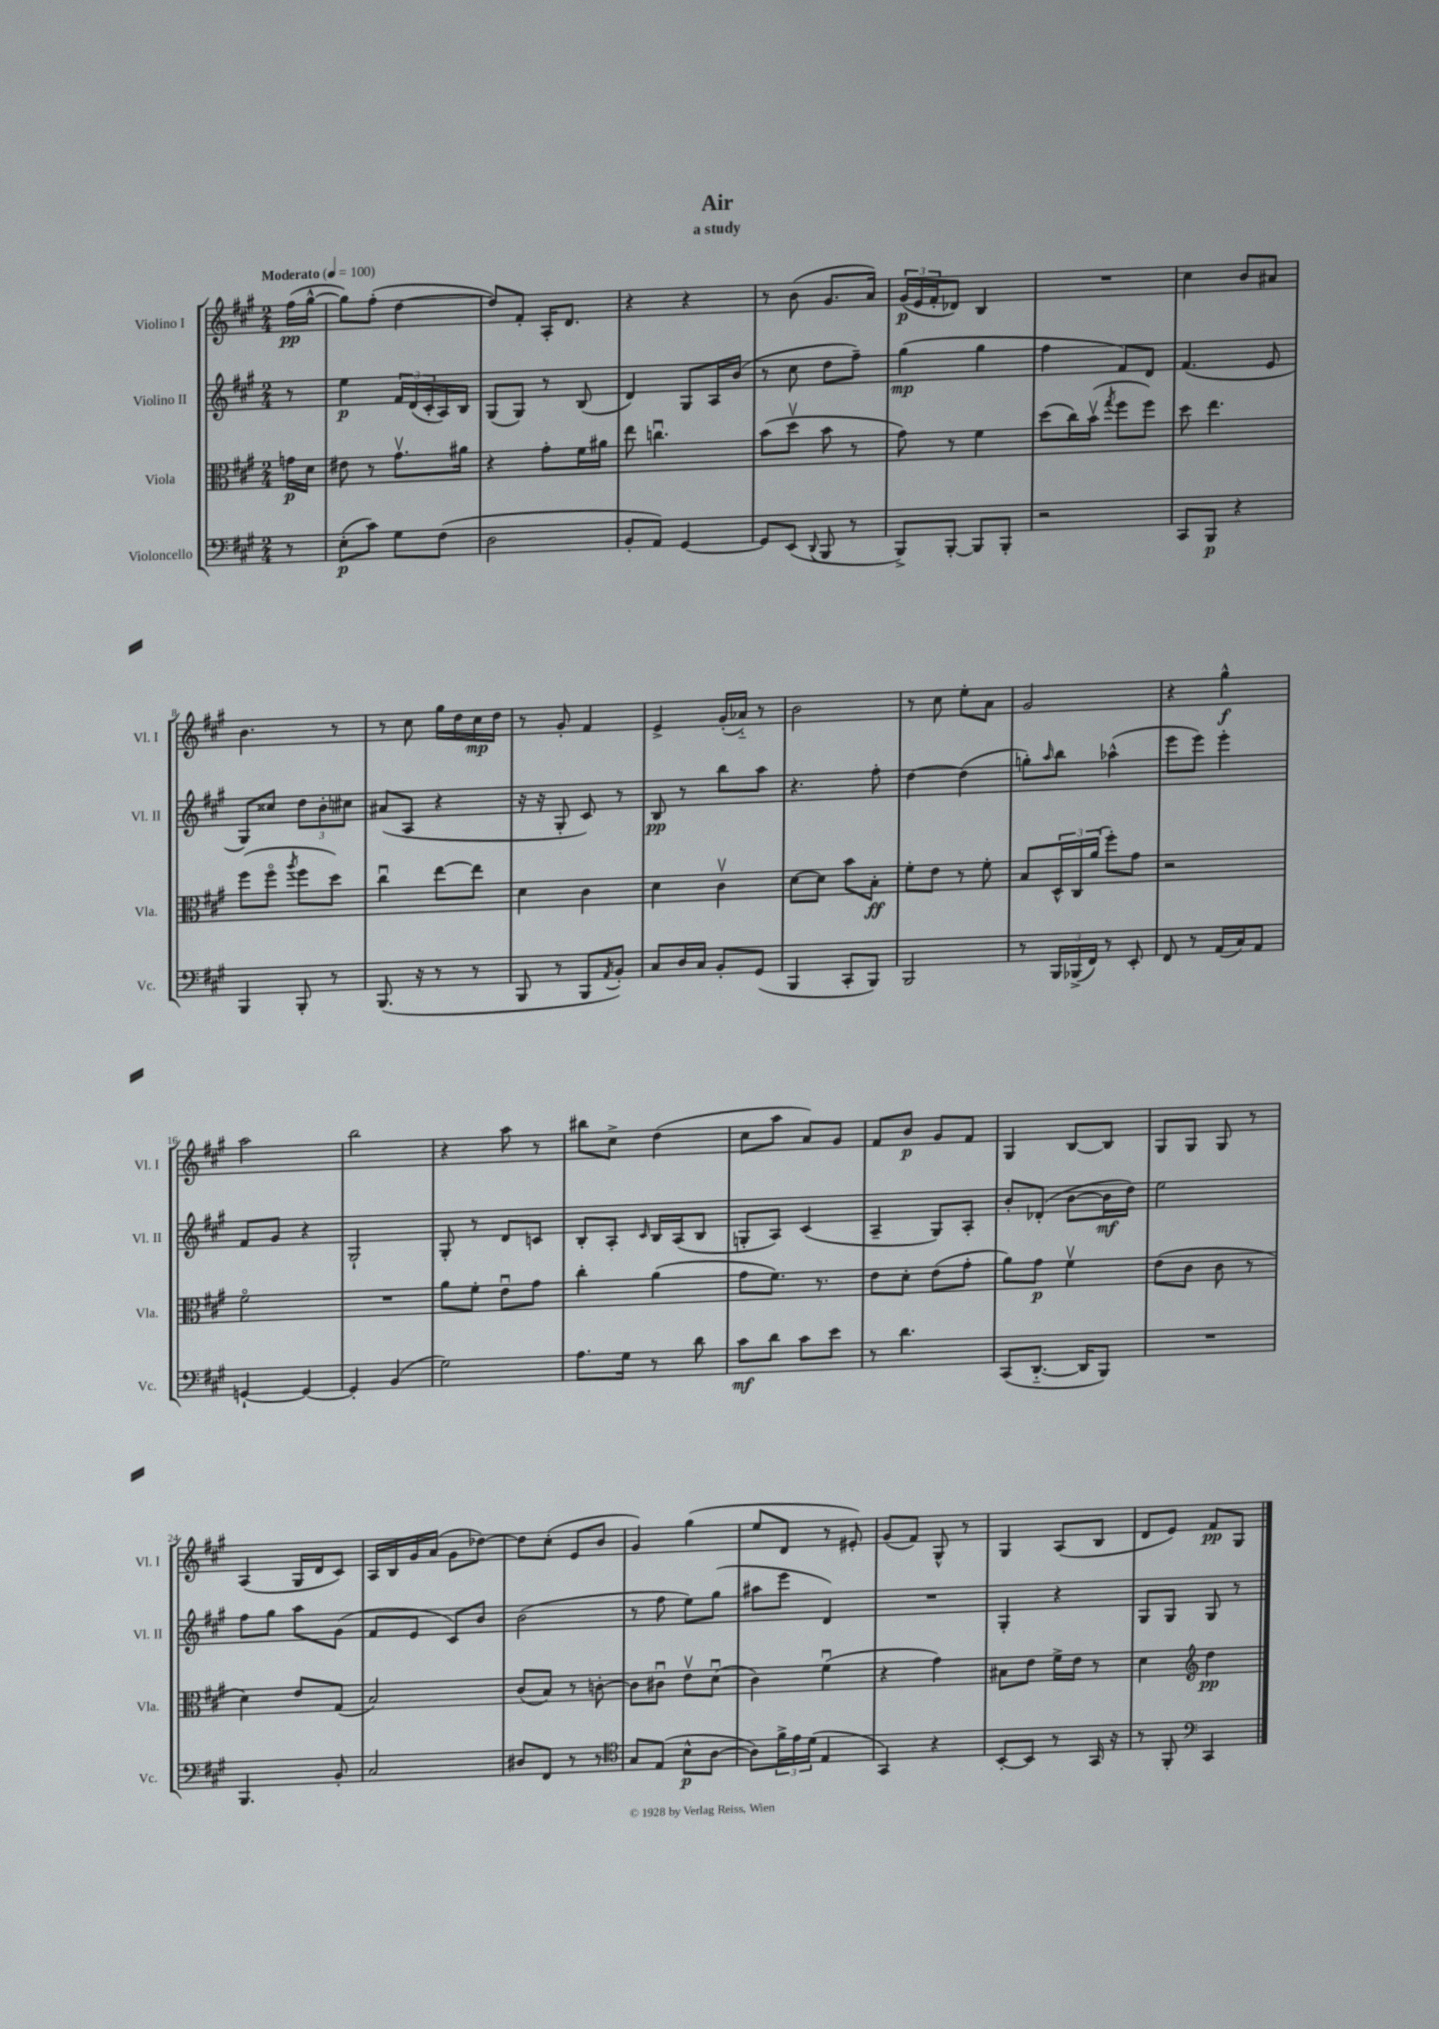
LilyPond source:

\header { title = "Air" subtitle = "a study" }
<<
\new StaffGroup <<
\new Staff = "s0" \with { instrumentName = "Violino I" shortInstrumentName = "Vl. I" } {
    \clef treble \key a \major \numericTimeSignature \time 2/4 \partial 8 \tempo "Moderato" 4 = 100
    fis''16\pp( gis''16~-^ |
    gis''8) fis''8-.( d''4~ |
    d''8) fis'8-. a16-. d'8. |
    r4 r4 |
    r8 b'8( gis'8. a'16) |
    \tuplet 3/2 { gis'16\p( e'16 fis'16-. } des'8) b4 |
    R2 |
    cis''4 b'8 ais'8 |
    b'4. r8 |
    r8 cis''8 gis''16 d''16 cis''16\mp d''16 |
    r8 gis'8-. fis'4 |
    e'4-> gis'16-.( aes'16-_) r8 |
    b'2 |
    r8 cis''8 e''8-. a'8 |
    gis'2 |
    r4 gis''4-^\f |
    a''2 |
    b''2 |
    r4 a''8 r8 |
    bis''8 cis''8-> d''4( |
    cis''8 a''8 a'8) gis'8 |
    fis'8 b'8\p gis'8 fis'8 |
    gis4 b8~ b8 |
    gis8 gis8 gis8 r8 |
    a4( gis16 d'16 cis'8) |
    a16 b16 gis'16 a'16( gis'8 des''8~) |
    des''8 cis''8-.( e'8 b'8 |
    gis'4) gis''4( |
    e''8 d'8 r8 eis'8-.) |
    gis'8( fis'8) gis8-^ r8 |
    gis4 a8( b8 |
    d'8 e'8) fis'8\pp gis8 \bar "|." |
}
\new Staff = "s1" \with { instrumentName = "Violino II" shortInstrumentName = "Vl. II" } {
    \clef treble \key a \major \numericTimeSignature \time 2/4 \partial 8
    r8 |
    e''4\p \tuplet 3/2 { fis'16 d'16( cis'16-. } a16) b16 |
    gis8( gis8) r8 b8( |
    d'4) gis8 a16 b'16( |
    r8 cis''8 d''8 fis''8--) |
    gis''4\mp( gis''4 |
    fis''4 fis'8) d'8 |
    fis'4.( e'8 |
    gis8) cisis''8 \tuplet 3/2 { d''8 b'8-. cis''8 } |
    ais'8( a8 r4 |
    r16 r16 gis8-. cis'8) r8 |
    b8\pp r8 b''8 a''8 |
    r4. fis''8-. |
    d''4~ d''4( |
    g''8-.) \grace { a''16 } b''8 aes''4-^( |
    e'''8 e'''8) e'''4-. |
    fis'8 gis'8 r4 |
    gis2-! |
    gis8-. r8 d'8 c'8 |
    b8-. a8-. \grace { cis'16 } b16 a16( b8 |
    g8-. a8) cis'4( |
    a4-- gis8) a8-. |
    b'8-. des'8-.( b'8~ b'16\mf d''16) |
    e''2 |
    fis''8 gis''8 a''8 gis'8( |
    fis'8 e'8 cis'8) b'8 |
    b'2( |
    r8 fis''8 e''8) gis''8( |
    ais''8 e'''8 d'4) |
    R2 |
    gis4-. r4 |
    gis8 gis8 gis8 r8 \bar "|." |
}
\new Staff = "s2" \with { instrumentName = "Viola" shortInstrumentName = "Vla." } {
    \clef alto \key a \major \numericTimeSignature \time 2/4 \partial 8
    g'16\p d'16 |
    eis'8 r8 gis'8.\upbow ais'16 |
    r4 gis'8-. fis'16 ais'16 |
    e''8 c''4.\downbow |
    b'8( d''8\upbow b'8 r8 |
    gis'8) r8 fis'4 |
    d''8( cis''16) b'16\upbow( \acciaccatura { gis''8 } fis''8 fis''8) |
    d''8 e''4. |
    fis''8( fis''8\flageolet \acciaccatura { a''8 } fis''8 d''8) |
    cis''4\downbow e''8~ e''8 |
    d'4 cis'4 |
    d'4 cis'4\upbow |
    d'8~ d'8 b'8 b8-.\ff |
    fis'8-. e'8 r8 fis'8-. |
    b8 \tuplet 3/2 { d16-^ cis16 a'16( } fis''8-.) gis'8 |
    r2 |
    fis'2\flageolet |
    R2 |
    a'8 fis'8-. e'8\downbow gis'8 |
    cis''4-. a'4( |
    gis'8 fis'8.) r8. |
    e'8 d'8-. e'8( gis'8-. |
    a'8) gis'8\p fis'4\upbow |
    e'8( cis'8 cis'8 r8 |
    d'4) e'8 gis8( |
    b2) |
    cis'8( b8) r8 c'8~-. |
    c'8 cis'8\downbow e'8\upbow d'8\downbow( |
    cis'4) fis'4\downbow( |
    r4 gis'4) |
    bis8 e'8 fis'16-> e'16 r8 |
    d'4 \clef treble d''4\pp \bar "|." |
}
\new Staff = "s3" \with { instrumentName = "Violoncello" shortInstrumentName = "Vc." } {
    \clef bass \key a \major \numericTimeSignature \time 2/4 \partial 8
    r8 |
    e8-.\p( cis'8) gis8 fis8( |
    d2 |
    b,8-. a,8) gis,4~ |
    gis,8 e,8( \appoggiatura { d,8 } b,,8 r8 |
    b,,8->) b,,8~-. b,,8 b,,8-. |
    r2 |
    cis,8 b,,8\p r4 |
    b,,4 b,,8-. r8 |
    b,,8.( r16 r8 r8 |
    b,,8 r8 b,,8 \acciaccatura { a,8 } b,8-.) |
    cis8 d16 cis16 b,8-. gis,8( |
    b,,4 cis,8-. b,,8) |
    b,,2 |
    r8 \tuplet 3/2 { b,,16 bes,,16->( fis,16) } r8 e,8-. |
    fis,8 r8 a,16( cis16) a,8 |
    g,4~-! g,4~ |
    g,4-. b,4( |
    gis2) |
    a8. gis16 r8 d'8 |
    cis'8\mf d'8 cis'8 e'8 |
    r8 d'4. |
    cis,8( d,8.~-_ d,16 b,,8) |
    R2 |
    b,,4. b,8-. |
    cis2 |
    dis8 fis,8 r8 r8 |
    \clef tenor gis8 e8( b8-^\p a8~ |
    a8) \tuplet 3/2 { fis'16-> e'16 d'16( } e4 |
    gis,4) r4 |
    b,8~-. b,8 r8 gis,16 r16 |
    r8 fis,8-. \clef bass cis,4 \bar "|." |
}
>>
>>
